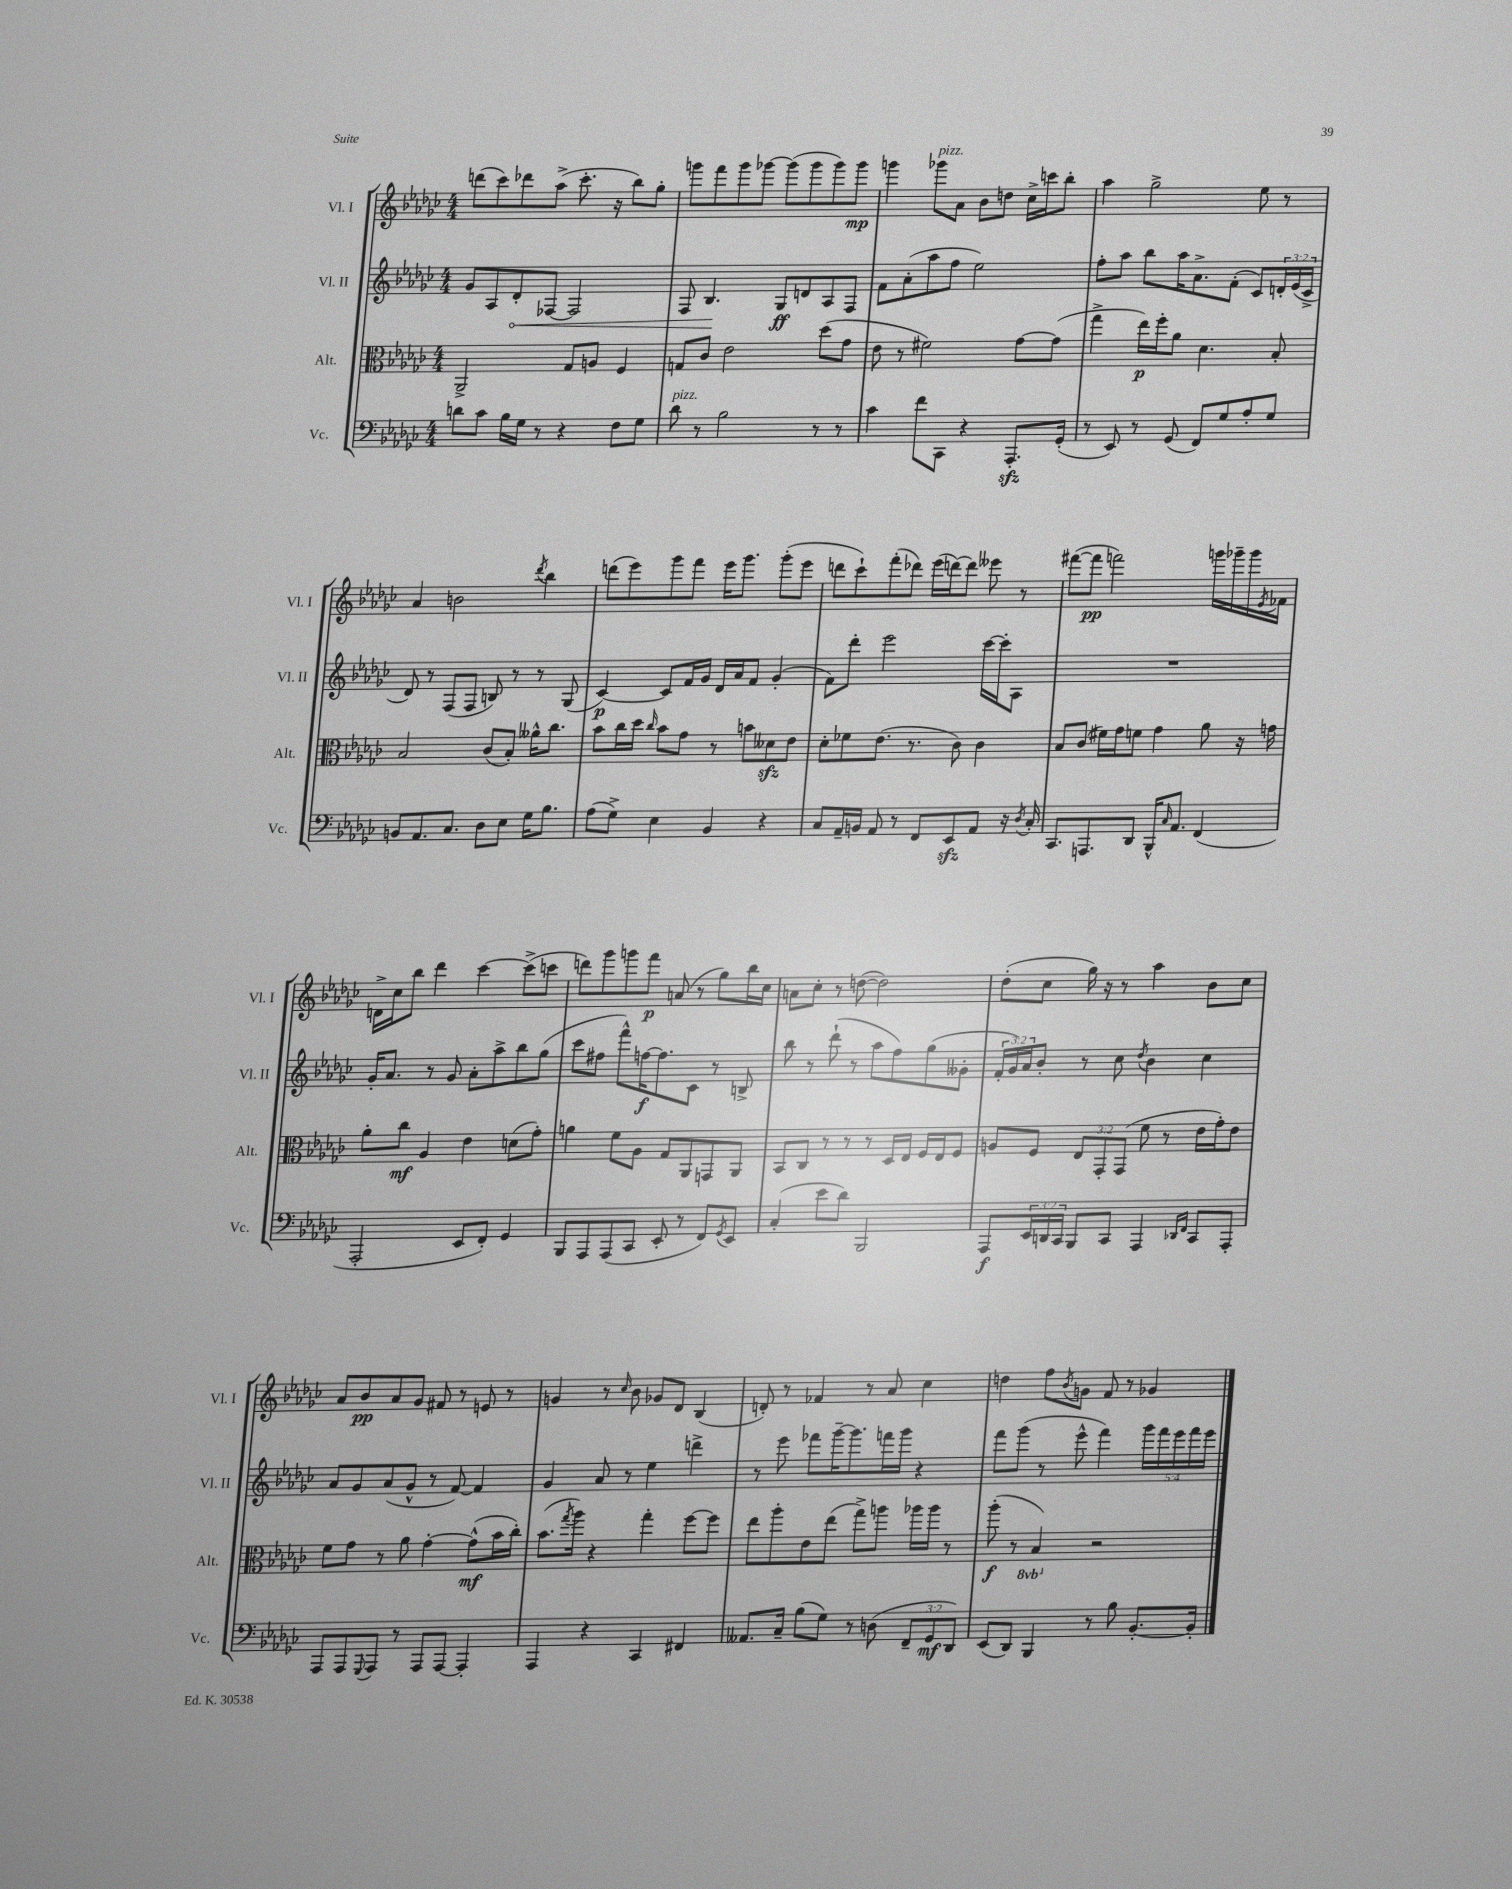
<<
\new StaffGroup <<
\new Staff = "s0" \with { instrumentName = "Vl. I" shortInstrumentName = "Vl. I" } {
    \clef treble \key ges \major \numericTimeSignature \time 4/4
    d'''8( ces'''8) des'''8 aes''8->( ces'''8.-. r16 bes''8) ges''8-. |
    g'''8 f'''8 g'''8 ges'''8~ ges'''8( ges'''8 ges'''8) ges'''8\mp |
    g'''4 ges'''8^\markup { \italic "pizz." } aes'8 bes'8 d''8 ces''16-> c'''16 bes''8-. |
    aes''4 ges''2-> ees''8 r8 |
    aes'4 b'2 \acciaccatura { des'''8 } bes''4 |
    d'''8( ees'''8) ges'''8 f'''8 ees'''16 ges'''8. ges'''8-.( ees'''8 |
    d'''8 ces'''8-!) f'''8-.( des'''8) ees'''16( d'''16~) d'''8 eeses'''8 r8 |
    fis'''8~( fis'''8\pp f'''2) g'''16 ges'''16-- ges'''16 \acciaccatura { ees'8 } fes'16 |
    d'16-> ces''16 bes''8 des'''4 ces'''4~ ces'''8->( c'''8 |
    d'''8) ges'''8 g'''8 f'''8\p a'8( r8 ges''8) bes''16 ces''16 |
    a'8 ces''8-. r8 d''8~( d''2) |
    des''8-.( ces''8 ges''16) r16 r8 aes''4 bes'8 ces''8 |
    aes'8 bes'8\pp aes'8 ges'8 fis'8 r8 e'8 r8 |
    g'4 r8 \grace { ces''16 } bes'8 ges'8 des'8 bes4( |
    d'8-.) r8 fes'4 r8 aes'8 ces''4 |
    d''4 f''8 \acciaccatura { bes'8 } g'8 f'8 r8 ges'4 \bar "|." |
}
\new Staff = "s1" \with { instrumentName = "Vl. II" shortInstrumentName = "Vl. II" } {
    \clef treble \key ges \major \numericTimeSignature \time 4/4 \override Staff.TupletNumber.text = #tuplet-number::calc-fraction-text
    ges'8 aes8 \once \override Hairpin.circled-tip = ##t des'8-.\< fes8~ fes2 |
    f8 bes4.\! ges8\ff d'8 aes8 f8 |
    f'8 aes'8-.( aes''8 f''8 ees''2) |
    f''8-. aes''8 bes''8 aes''16 aes'8.-> f'8-.( ces'8) \tuplet 3/2 { d'16-. ees'16( ces'16-> } |
    des'8) r8 f8( f8 b8) r8 r8 ges8( |
    ces'4~\p) ces'8 f'16 ges'16 des'16 aes'16 f'8 ges'4-.( |
    f'8) des'''8-. ees'''2 ces'''16~ ces'''16-. aes8 |
    R1 |
    ges'16-. aes'8. r8 ges'8 aes'8-. aes''8-> bes''8 ges''8( |
    ces'''8 fis''8 f'''8-^) f''16~\f f''8. ces'8 r8 b8-> |
    bes''8 r8 des'''8-!( r8 aes''8 f''8) ges''8( geses'8-. |
    \tuplet 3/2 { f'16-. ges'16) aes'16 } bes'8-. r8 ces''8 \acciaccatura { des''8 } bes'4 ces''4 |
    aes'8 ges'8 aes'8( ges'8-^ r8 f'8~) f'4 |
    ges'4 aes'8 r8 ees''4 d'''4-> |
    r8 ees'''8 fes'''8 ges'''16~-- ges'''8. f'''16 ges'''16 r4 |
    f'''8 ges'''8( r8 ees'''8-^ f'''4) \tuplet 5/4 { ges'''16 f'''16 ees'''16 f'''16 ees'''16 } \bar "|." |
}
\new Staff = "s2" \with { instrumentName = "Alt." shortInstrumentName = "Alt." } {
    \clef alto \key ges \major \numericTimeSignature \time 4/4 \override Staff.TupletNumber.text = #tuplet-number::calc-fraction-text \set Staff.ottavationMarkups = #ottavation-simple-ordinals
    aes,2-> ges8 a8 f4 |
    g8 ces'8 ees'2 des''8( ges'8 |
    ees'8 r8 fis'2) ges'8~ ges'8( |
    ges''4-> ees''16\p) f''16-. aes'8 des'4. bes8-. |
    bes2 ces'8( bes8-.) aeses'16-^ ces''8. |
    bes'8 ces''16 des''16 \grace { ces''16 } bes'8 ges'8 r8 b'8 deses'8\sfz ees'8 |
    des'8-. fes'8 ees'8.( r8. ces'8) ces'4 |
    bes8 ces'8( fis'16) ges'16 f'8 ges'4 aes'8 r16 g'16 |
    aes'8-. ces''8\mf aes4 ees'4 d'8( ges'8-.) |
    a'4 f'8 aes8 ges8 aes,8 g,8 aes,8 |
    bes,8 ces8 r8 r8 r8 des16 ees16 f16 ees16 f8 |
    a8 f8 \tuplet 3/2 { ees8 ges,8-. ges,8( } f'8 r8 ees'16 ges'16-.) ees'8 |
    f'8 ges'8 r8 aes'8 ges'4~-. ges'8-^\mf( bes'16 ces''16-.) |
    bes'8.( \acciaccatura { ges''8 } aes''16) r4 ges''4-. f''8~ f''8 |
    ees''8 aes''8-. ees'8 ees''8( ges''8->) a''8 aes''16 aes''16 r8 |
    aes''8-.\f( r8 \ottava #-1 bes,4) \ottava #0 r2 \bar "|." |
}
\new Staff = "s3" \with { instrumentName = "Vc." shortInstrumentName = "Vc." } {
    \clef bass \key ges \major \numericTimeSignature \time 4/4 \override Staff.TupletNumber.text = #tuplet-number::calc-fraction-text
    d'8 ces'8 bes16 ges16 r8 r4 f8 ges8 |
    des'8^\markup { \italic "pizz." } r8 bes2 r8 r8 |
    ces'4 f'8 ces,8 r4 aes,,8.-.\sfz ges,16-.( |
    r8 ees,8) r8 ges,8( f,8) ges8 aes8-. ges8 |
    b,8 aes,8. ces8. des8 ees8 ges16 bes8. |
    aes8( ges8->) ees4 bes,4 r4 |
    ces8 aes,16-- b,16 aes,8 r8 f,8 ees,8\sfz aes,8 r16 \acciaccatura { des8 } ces16-. |
    ces,8. a,,8. des,8 bes,,16-^ \grace { ces16 } aes,8. f,4( |
    aes,,2-. ees,8 f,8-.) ges,4 |
    bes,,8 aes,,8 aes,,8( ces,8 ees,8-. r8 f,8) \acciaccatura { ges,8 } ees,8 |
    ces4-.( ees'8 des'8) bes,,2 |
    aes,,8\f \tuplet 3/2 { ees,16 d,16 ces,16 } bes,,8 ces,8 aes,,4 \grace { des,16 f,16 } ces,8 aes,,8-. |
    aes,,8 aes,,8 \appoggiatura { ges,,8 } aes,,8 r8 aes,,8 aes,,8~ aes,,4-. |
    aes,,4 r4 ces,4 fis,4 |
    aeses,8. ces16-- bes8( ges8) r8 d8( \tuplet 3/2 { f,8-- ges,8\mf des,8) } |
    ees,8( des,8) bes,,4 r8 bes8 bes,8.~-. bes,16-. \bar "|." |
}
>>
>>
\layout { \context { \Score \remove "Bar_number_engraver" } }
